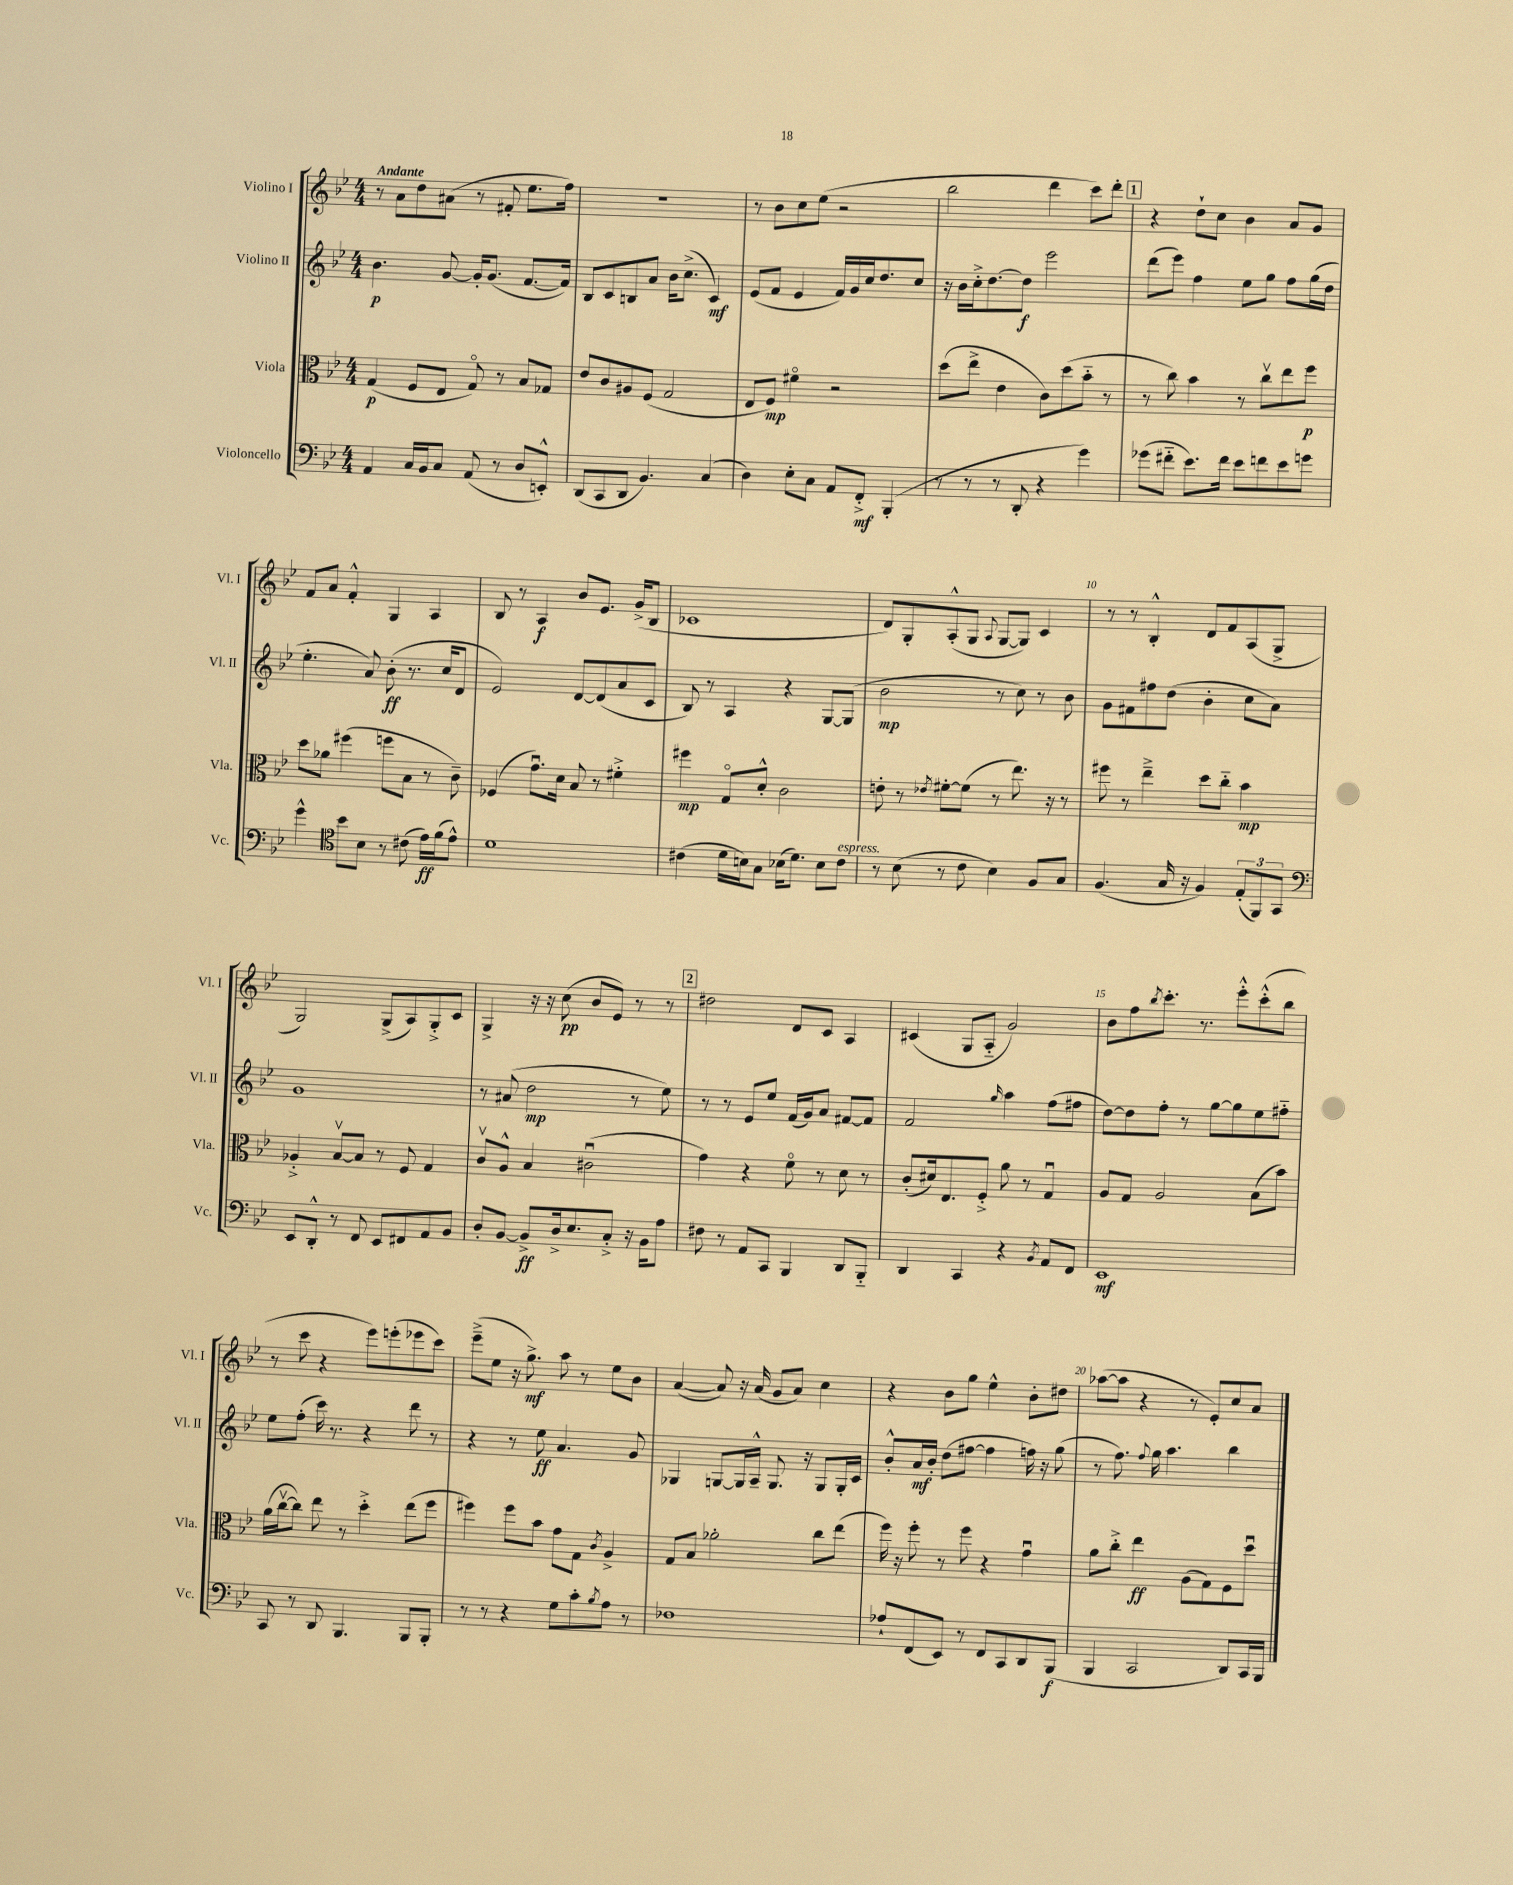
<<
\new StaffGroup <<
\new Staff = "s0" \with { instrumentName = "Violino I" shortInstrumentName = "Vl. I" } {
    \clef treble \key bes \major \numericTimeSignature \time 4/4 \tempo "Andante"
    r8 a'8 d''8 ais'8( r8 fis'8-. ees''8. f''16) |
    R1 |
    r8 bes'8 c''8 ees''8( r2 |
    bes''2 d'''4 c'''8) d'''8-. |
    \mark \markup { \box "1" } r4 d''8-! c''8 bes'4 a'8 g'8 |
    f'8 a'8 f'4-.-^ g4 a4 |
    bes8 r8 a4\f bes'8 ees'8. g'16->( bes8 |
    ces'1 |
    d'8) g8-. a8-.-^( g8 \appoggiatura { a8 } g8~ g8) c'4 |
    r8 r8 bes4-.-^ d'8 f'8 a8( g8-> |
    g2) g8->( a8) g8-.-> c'8 |
    g4-> r16 r16 c''8\pp( bes'8 ees'8) r8 r8 |
    \mark \markup { \box "2" } dis''2 d'8 c'8 a4 |
    cis'4( g8 a8-_ g'2) |
    bes'8 f''8 \acciaccatura { bes''8 } c'''8.-. r8. ees'''8-.-^ c'''8-.-^( bes''8 |
    r8 c'''8 r4 ees'''8) e'''8-.( ees'''8 c'''8) |
    ees'''8--->( ees''8 r16 g''8.->\mf) a''8 r8 ees''8 bes'8 |
    a'4~( a'8) r16 a'16( g'8 a'8) c''4 |
    r4 bes'8 g''8 ees''4-^ bes'8-. dis''8 |
    aes''8~( aes''8 r4 r8 ees'8-.) c''8 a'8 \bar "|." |
}
\new Staff = "s1" \with { instrumentName = "Violino II" shortInstrumentName = "Vl. II" } {
    \clef treble \key bes \major \numericTimeSignature \time 4/4
    bes'4.\p g'8~ g'16-. g'8.( f'8.~ f'16) |
    bes8 c'8 b8 a'8 bes'16 c''8.->( c'4\mf) |
    ees'8( f'8 ees'4 f'16) g'16 c''16 d''8. c''8 |
    r16 bes'16 c''16-.-> d''8.~ d''8\f ees'''2 |
    \mark \markup { \box "1" } d'''8( ees'''8) f''4 ees''8 g''8 f''8 g''16( d''16 |
    ees''4.-. a'8) bes'8-.\ff( r8. c''16 d'8 |
    ees'2) d'8~ d'8( a'8 c'8 |
    bes8) r8 a4 r4 g8~ g8( |
    bes'2\mp r8 c''8) r8 bes'8 |
    g'8 fis'8 fis''8 d''8( bes'4-. c''8 a'8) |
    g'1 |
    r8 ais'8( d''2\mp r8 ees''8) |
    \mark \markup { \box "2" } r8 r8 ees'8 ees''8 f'16( g'16) a'8 fis'8~ fis'8 |
    f'2 \grace { g''16 } a''4 f''8( fis''8 |
    d''8~) d''8 f''8-. r8 g''8~ g''8 ees''8 fis''8-_ |
    ees''8 f''8-.( c'''16) r8. r4 d'''8 r8 |
    r4 r8 ees''8\ff a'4. g'8 |
    ges4 g8~ g16 a16---^ g8. r16 g8 g16-. c'16 |
    bes'8-.-^ a'16\mf bes'16-. d''8( fis''8~ fis''4 f''16) r16 g''8( |
    r8 f''8.) \appoggiatura { f''8 } g''16 a''4. bes''4 \bar "|." |
}
\new Staff = "s2" \with { instrumentName = "Viola" shortInstrumentName = "Vla." } {
    \clef alto \key bes \major \numericTimeSignature \time 4/4
    g4\p( f8 ees8 g8\flageolet) r8 bes8 ges8 |
    ees'8 c'8 ais8 f8( g2 |
    ees8 f8\mp) fis'4\flageolet r2 |
    d''8( ees''8-> ees'4 c'8) d''8( bes'8-_ r8 |
    \mark \markup { \box "1" } r8 c''8) bes'4 r8 c''8\upbow ees''8 f''8\p |
    d''8 aes'8 fis''4( f''8 bes8 r8 c'8--) |
    fes4( g'8.\downbow) d'16 bes8 r8 fis'4-.-> |
    fis''4\mp g8\flageolet d'8-.-^ c'2 |
    e'8-. r8 \acciaccatura { ees'8 } fis'8~-. fis'8( r8 ees''8.) r16 r8 |
    fis''8 r8 ees''4---> d''8 c''8-_ bes'4\mp |
    aes4-.-> bes8~\upbow bes8 r8 f8 g4 |
    c'8\upbow a8-^ bes4 cis'2\downbow( |
    \mark \markup { \box "2" } g'4) r4 f'8\flageolet r8 d'8 r8 |
    c'8-.( dis'16) ees8. f8-.-> a'8 r8 g4\downbow |
    a8 g8 a2 bes8( bes'8) |
    a'16( c''16~\upbow c''8) ees''8 r8 d''4-.-> ees''8( f''8 |
    fis''4) fis''8 bes'8 g'8 g8 \acciaccatura { c'8 } a4-> |
    g8 bes8 aes'2-. c''8 ees''8( |
    f''16) r16 f''8-. r8 f''8 r4 g'4\downbow |
    a'8 c''8-.-> ees''4\ff a8( g8) f8 d''8\downbow \bar "|." |
}
\new Staff = "s3" \with { instrumentName = "Violoncello" shortInstrumentName = "Vc." } {
    \clef bass \key bes \major \numericTimeSignature \time 4/4
    a,4 c16 bes,16 c8 a,8( r8 d8 e,8-.-^) |
    d,8( c,8 d,8 bes,4.) c4( |
    d4) ees8-. c8 a,8 f,8-.->\mf bes,,4-.( |
    r8 r8 r8 d,8-. r4 g'4) |
    \mark \markup { \box "1" } ges'8( fis'8-_ ees'8.) fis'16 ees'8 f'8 ees'8 g'8 |
    g'4-^ \clef tenor bes'8 bes8 r8 cis'8( ees'16\ff) f'16( ees'8-^) |
    d'1 |
    cis'4( d'16 b16) g8 bes16( d'8.) bes8 cis'8^\markup { \italic "espress." } |
    r8 bes8( r8 c'8 bes4) f8 g8 |
    f4.( g16 r16 f4) \tuplet 3/2 { ees8-.( f,8) g,8 } |
    \clef bass ees,8 d,8-.-^ r8 f,8 ees,8 fis,8 a,8 bes,8 |
    d8-. bes,8~ bes,8->\ff d16-> ees8. c8-.-> r16 bes,16 a8 |
    \mark \markup { \box "2" } fis8 r8 a,8 c,8 bes,,4 d,8 bes,,8-_ |
    d,4 c,4 r4 \acciaccatura { bes,8 } a,8 f,8 |
    ees,1\mf |
    c,8 r8 d,8 bes,,4. bes,,8 bes,,8-. |
    r8 r8 r4 g8 c'8-. \acciaccatura { bes8 } a8 r8 |
    fes1 |
    aes8-! f,8( ees,8) r8 f,8 c,8 d,8 bes,,8\f( |
    bes,,4 c,2 d,8) c,16 bes,,16 \bar "|." |
}
>>
>>
\layout { \context { \Score \override BarNumber.break-visibility = ##(#f #t #t) barNumberVisibility = #(every-nth-bar-number-visible 5) } }
